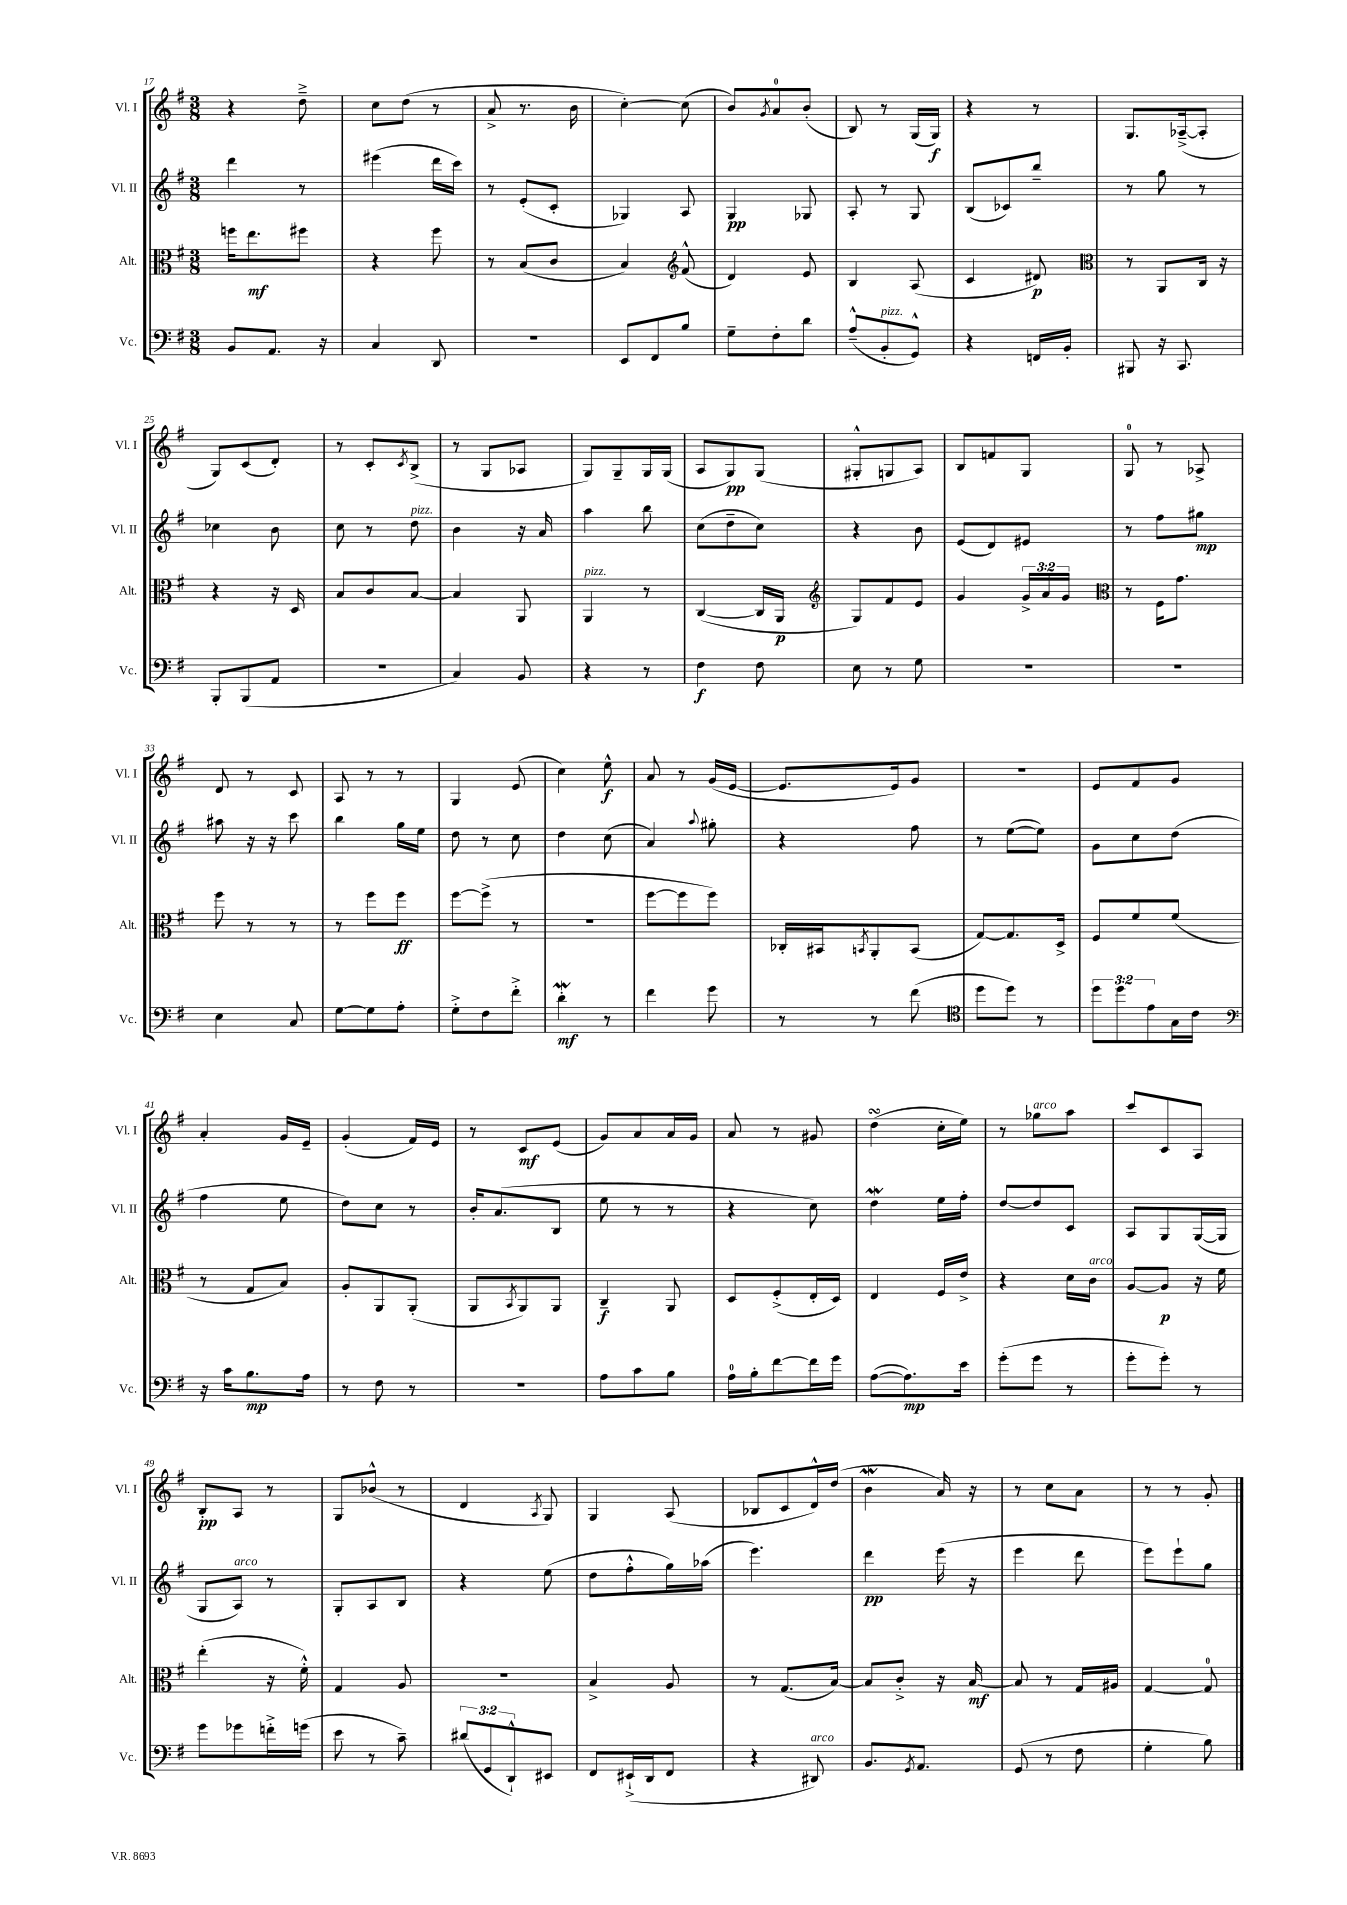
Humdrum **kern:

**kern	**dynam	**kern	**dynam	**kern	**dynam	**kern	**dynam
*part4	*part4	*part3	*part3	*part2	*part2	*part1	*part1
*staff4	*staff4	*staff3	*staff3	*staff2	*staff2	*staff1	*staff1
*I"Vc.	*	*I"Alt.	*	*I"Vl. II	*	*I"Vl. I	*
*I'Vc.	*	*I'Alt.	*	*I'Vl. II	*	*I'Vl. I	*
*clefF4	*	*clefC3	*	*clefG2	*	*clefG2	*
*k[f#]	*	*k[f#]	*	*k[f#]	*	*k[f#]	*
*M3/8	*	*M3/8	*	*M3/8	*	*M3/8	*
=17	=17	=17	=17	=17	=17	=17	=17
8BB/L	.	16ffn\KL	.	4ddd\	.	4r	.
.	.	8.ee\	mf	.	.	.	.
8.AA/J	.	.	.	.	.	.	.
.	.	8ff#X\J	.	8r	.	8dd~^\	.
16r	.	.	.	.	.	.	.
=18	=18	=18	=18	=18	=18	=18	=18
4C/	.	4r	.	(4eee#X\	.	8cc\L	.
.	.	.	.	.	.	(8dd\J	.
8DD/	.	8ff#\	.	16ddd\LL	.	8r	.
.	.	.	.	16ccc\JJ)	.	.	.
=19	=19	=19	=19	=19	=19	=19	=19
4.r	.	8r	.	8r	.	8a^/	.
.	.	(8B/L	.	(8e'/L	.	8.r	.
.	.	8c/J	.	8c'/J	.	.	.
.	.	.	.	.	.	16b\	.
=20	=20	=20	=20	=20	=20	=20	=20
8EE/L	.	4B/)	.	4G-X/)	.	[4cc'\)	.
8FF#/	.	.	.	.	.	.	.
*	*	*clefG2	*	*	*	*	*
8B/J	.	(8f#^^/	.	8A/	.	(8cc\]	.
=21	=21	=21	=21	=21	=21	=21	=21
8G~\L	.	4d/)	.	4G/	pp	8b/L)	.
.	.	.	.	.	.	8qg/	.
8F#'\	.	.	.	.	.	8a/	.
8d\J	.	8e/	.	8G-X/	.	(8b'/J	.
=22	=22	=22	=22	=22	=22	=22	=22
(8A~^^/L	.	4B/	.	8A'/	.	8B/)	.
!LO:TX:a:i:t=pizz.	!	!	!	!	!	!	!
8BB'/	.	.	.	8r	.	8r	.
8GG^^/J)	.	(8A/	.	8G/	.	(16G/LL	.
.	.	.	.	.	.	16G/JJ)	f
=23	=23	=23	=23	=23	=23	=23	=23
4r	.	4c/	.	(8B/L	.	4r	.
.	.	.	.	8c-X/)	.	.	.
16FFn/LL	.	8d#X/)	p	8bb~/J	.	8r	.
16BB'/JJ	.	.	.	.	.	.	.
=24	=24	=24	=24	=24	=24	=24	=24
*	*	*clefC3	*	*	*	*	*
8BBB#X/	.	8r	.	8r	.	8.G/L	.
16r	.	8AA/L	.	8gg\	.	.	.
8.CC/	.	.	.	.	.	([16A-X~^/k	.
.	.	16C/Jk	.	8r	.	8A-'/J]	.
.	.	16r	.	.	.	.	.
!!LO:LB:g=z
=25	=25	=25	=25	=25	=25	=25	=25
8BBB'/L	.	4r	.	4cc-X\	.	8G/L)	.
(8BBB/	.	.	.	.	.	(8c/	.
8AA/J	.	16r	.	8b\	.	8d'/J)	.
.	.	16D/	.	.	.	.	.
=26	=26	=26	=26	=26	=26	=26	=26
4.r	.	8B/L	.	8cc\	.	8r	.
.	.	8c/	.	8r	.	8c'/L	.
.	.	.	.	.	.	8qc/	.
!	!	!	!	!LO:TX:a:i:t=pizz.	!	!	!
.	.	[8B/J	.	8dd\	.	(8B^/J	.
=27	=27	=27	=27	=27	=27	=27	=27
4C/)	.	4B/]	.	4b\	.	8r	.
.	.	.	.	.	.	8G/L	.
8BB/	.	8AA/	.	16r	.	8A-X/J	.
.	.	.	.	16a/	.	.	.
=28	=28	=28	=28	=28	=28	=28	=28
!	!	!LO:TX:a:i:t=pizz.	!	!	!	!	!
4r	.	4AA/	.	4aa\	.	8G/L)	.
.	.	.	.	.	.	8G~/	.
8r	.	8r	.	8bb\	.	16G/L	.
.	.	.	.	.	.	(16G/JJ	.
=29	=29	=29	=29	=29	=29	=29	=29
4F#\	f	([4C/	.	(8cc\L	.	8A/L	.
.	.	.	.	8dd~\	.	8G/)	pp
8F#\	.	16C/LL]	.	8cc\J)	.	(8G/J	.
.	.	16AA/JJ	p	.	.	.	.
=30	=30	=30	=30	=30	=30	=30	=30
*	*	*clefG2	*	*	*	*	*
8E\	.	8G/L)	.	4r	.	8G#X'^^/L	.
8r	.	8f#/	.	.	.	8Gn/	.
8G\	.	8e/J	.	8b\	.	8A/J)	.
=31	=31	=31	=31	=31	=31	=31	=31
4.r	.	4g/	.	(8e/L	.	8B/L	.
.	.	.	.	8d/)	.	8fn/	.
.	.	24g^/LL	.	8e#X/J	.	8G/J	.
.	.	24a/	.	.	.	.	.
.	.	24g/JJ	.	.	.	.	.
=32	=32	=32	=32	=32	=32	=32	=32
*	*	*clefC3	*	*	*	*	*
4.r	.	8r	.	8r	.	8G/	.
.	.	16F#\KL	.	8ff#\L	.	8r	.
.	.	8.g\J	.	.	.	.	.
.	.	.	.	8gg#X\J	mp	8A-X^/	.
!!LO:LB:g=z
=33	=33	=33	=33	=33	=33	=33	=33
4E\	.	8ff#\	.	8aa#X\	.	8d/	.
.	.	8r	.	16r	.	8r	.
.	.	.	.	16r	.	.	.
8C/	.	8r	.	8ccc\	.	8c/	.
=34	=34	=34	=34	=34	=34	=34	=34
[8G\L	.	8r	.	4bb\	.	8A/	.
8G\]	.	8ff#\L	.	.	.	8r	.
8A'\J	.	8ff#\J	ff	16gg\LL	.	8r	.
.	.	.	.	16ee\JJ	.	.	.
=35	=35	=35	=35	=35	=35	=35	=35
8G'^\L	.	[8ff#\L	.	8dd\	.	4G/	.
8F#\	.	(8ff#^\J]	.	8r	.	.	.
8f#'^\J	.	8r	.	8cc\	.	(8e/	.
=36	=36	=36	=36	=36	=36	=36	=36
4dW'\	mf	4.r	.	4dd\	.	4cc\)	.
8r	.	.	.	(8cc\	.	8ee^^\	f
=37	=37	=37	=37	=37	=37	=37	=37
4f#\	.	[8ff#\L	.	4a/)	.	8a/	.
.	.	8ff#\]	.	.	.	8r	.
.	.	.	.	8qqaa/	.	.	.
8g\	.	8ff#\J)	.	8gg#X'\	.	(16g/LL	.
.	.	.	.	.	.	[16e/JJ	.
=38	=38	=38	=38	=38	=38	=38	=38
8r	.	16C-X'/LL	.	4r	.	8.e/L]	.
.	.	16BB#X/J	.	.	.	.	.
.	.	8qBBn/	.	.	.	.	.
8r	.	8AA'/	.	.	.	.	.
.	.	.	.	.	.	16e/k)	.
(8f#\	.	(8BB/J	.	8ff#\	.	8g/J	.
=39	=39	=39	=39	=39	=39	=39	=39
*clefC4	*	*	*	*	*	*	*
8dd\L	.	[8G/L)	.	8r	.	4.r	.
8dd\J)	.	8.G/]	.	([8ee\L	.	.	.
8r	.	.	.	8ee\J])	.	.	.
.	.	16D^/Jk	.	.	.	.	.
=40	=40	=40	=40	=40	=40	=40	=40
12dd\L	.	8F#/L	.	8g\L	.	8e/L	.
12dd\	.	.	.	.	.	.	.
.	.	8f#/	.	8cc\	.	8f#/	.
12e\	.	.	.	.	.	.	.
16G\L	.	(8f#/J	.	(8dd\J	.	8g/J	.
16c\JJ	.	.	.	.	.	.	.
!!LO:LB:g=z
=41	=41	=41	=41	=41	=41	=41	=41
*clefF4	*	*	*	*	*	*	*
16r	.	8r	.	4ff#\	.	4a'/	.
16c\KL	.	.	.	.	.	.	.
8.B\	mp	8G/L	.	.	.	.	.
.	.	8B/J)	.	8ee\	.	16g/LL	.
16A\Jk	.	.	.	.	.	16e~/JJ	.
=42	=42	=42	=42	=42	=42	=42	=42
8r	.	8A'/L	.	8dd\L)	.	(4g'/	.
8F#\	.	8AA/	.	8cc\J	.	.	.
8r	.	(8AA'/J	.	8r	.	16f#/LL)	.
.	.	.	.	.	.	16e/JJ	.
=43	=43	=43	=43	=43	=43	=43	=43
4.r	.	8AA/L	.	16b'/KL	.	8r	.
.	.	.	.	(8.a/	.	.	.
.	.	8qBB/	.	.	.	.	.
.	.	8AA/)	.	.	.	8c/L	mf
.	.	8AA/J	.	8B/J	.	(8e/J	.
=44	=44	=44	=44	=44	=44	=44	=44
8A\L	.	4C~/	f	8ee\	.	8g/L)	.
8c\	.	.	.	8r	.	8a/	.
8B\J	.	8AA/	.	8r	.	16a/L	.
.	.	.	.	.	.	16g/JJ	.
=45	=45	=45	=45	=45	=45	=45	=45
16A\LL	.	8D/L	.	4r	.	8a/	.
16B'\J	.	.	.	.	.	.	.
[8f#\	.	(8F#'^/	.	.	.	8r	.
16f#\L]	.	16E'/L	.	8cc\)	.	8g#X/	.
16g\JJ	.	16D/JJ)	.	.	.	.	.
=46	=46	=46	=46	=46	=46	=46	=46
([8A\L	.	4E/	.	4ddW\	.	(4ddsSSS\	.
8.A\])	mp	.	.	.	.	.	.
.	.	16F#/LL	.	16ee\LL	.	16cc'\LL	.
16e\Jk	.	16e^/JJ	.	16ff#'\JJ	.	16ee\JJ)	.
=47	=47	=47	=47	=47	=47	=47	=47
(8g'\L	.	4r	.	[8dd/L	.	8r	.
!	!	!	!	!	!	!LO:TX:a:i:t=arco	!
8g\J	.	.	.	8dd/]	.	8gg-X\L	.
8r	.	16d\LL	.	8c/J	.	8aa\J	.
!	!	!LO:TX:a:i:t=arco	!	!	!	!	!
.	.	16c\JJ	.	.	.	.	.
=48	=48	=48	=48	=48	=48	=48	=48
8g'\L	.	[8A/L	.	8A/L	.	8ccc/L	.
8g'\J)	.	8A/J]	p	8G/	.	8c/	.
8r	.	16r	.	([16G/L	.	8A/J	.
.	.	16f#\	.	16G/JJ]	.	.	.
!!LO:LB:g=z
=49	=49	=49	=49	=49	=49	=49	=49
8g\L	.	(4ee'\	.	8G/L	.	8B'/L	pp
!	!	!	!	!LO:TX:a:i:t=arco	!	!	!
8g-X\	.	.	.	8A/J)	.	8A/J	.
16fn'^\L	.	16r	.	8r	.	8r	.
(16gn\JJ	.	16f#'^^\)	.	.	.	.	.
=50	=50	=50	=50	=50	=50	=50	=50
8e\	.	4G/	.	8G'/L	.	8G/L	.
8r	.	.	.	8A/	.	(8b-X^^/J	.
8c~\)	.	8A/	.	8B/J	.	8r	.
=51	=51	=51	=51	=51	=51	=51	=51
(12d#X/L	.	4.r	.	4r	.	4d/	.
12GG/	.	.	.	.	.	.	.
12DD`^^/)	.	.	.	.	.	.	.
.	.	.	.	.	.	8qA/	.
8EE#X/J	.	.	.	(8ee\	.	8G/)	.
=52	=52	=52	=52	=52	=52	=52	=52
8FF#/L	.	4B^/	.	8dd\L	.	4G/	.
(16EE#X`^/L	.	.	.	8ff#'^^\	.	.	.
16DD/J	.	.	.	.	.	.	.
8FF#/J	.	8A/	.	16gg\L)	.	(8A/	.
.	.	.	.	(16aa-X\JJ	.	.	.
=53	=53	=53	=53	=53	=53	=53	=53
4r	.	8r	.	4.eee\)	.	8B-X/L	.
.	.	(8.G/L	.	.	.	8c/	.
!LO:TX:a:i:t=arco	!	!	!	!	!	!	!
8DD#X/)	.	.	.	.	.	16d^^/L)	.
.	.	[16B/Jk)	.	.	.	(16dd/JJ	.
=54	=54	=54	=54	=54	=54	=54	=54
8.BB/L	.	8B/L]	.	4ddd\	pp	4bW\	.
.	.	8c'^/J	.	.	.	.	.
8qGG/	.	.	.	.	.	.	.
8.AA/J	.	.	.	.	.	.	.
.	.	16r	.	(16eee\	.	16a/)	.
.	.	[16B/	mf	16r	.	16r	.
=55	=55	=55	=55	=55	=55	=55	=55
(8GG/	.	8B/]	.	4eee\	.	8r	.
8r	.	8r	.	.	.	8cc\L	.
8F#\	.	16G/LL	.	8ddd\	.	8a\J	.
.	.	16A#X/JJ	.	.	.	.	.
=56	=56	=56	=56	=56	=56	=56	=56
4G'\	.	[4G/	.	8eee\L)	.	8r	.
.	.	.	.	8eee`\	.	8r	.
8B\)	.	8G/]	.	8gg\J	.	8g'/	.
==	==	==	==	==	==	==	==
*-	*-	*-	*-	*-	*-	*-	*-
